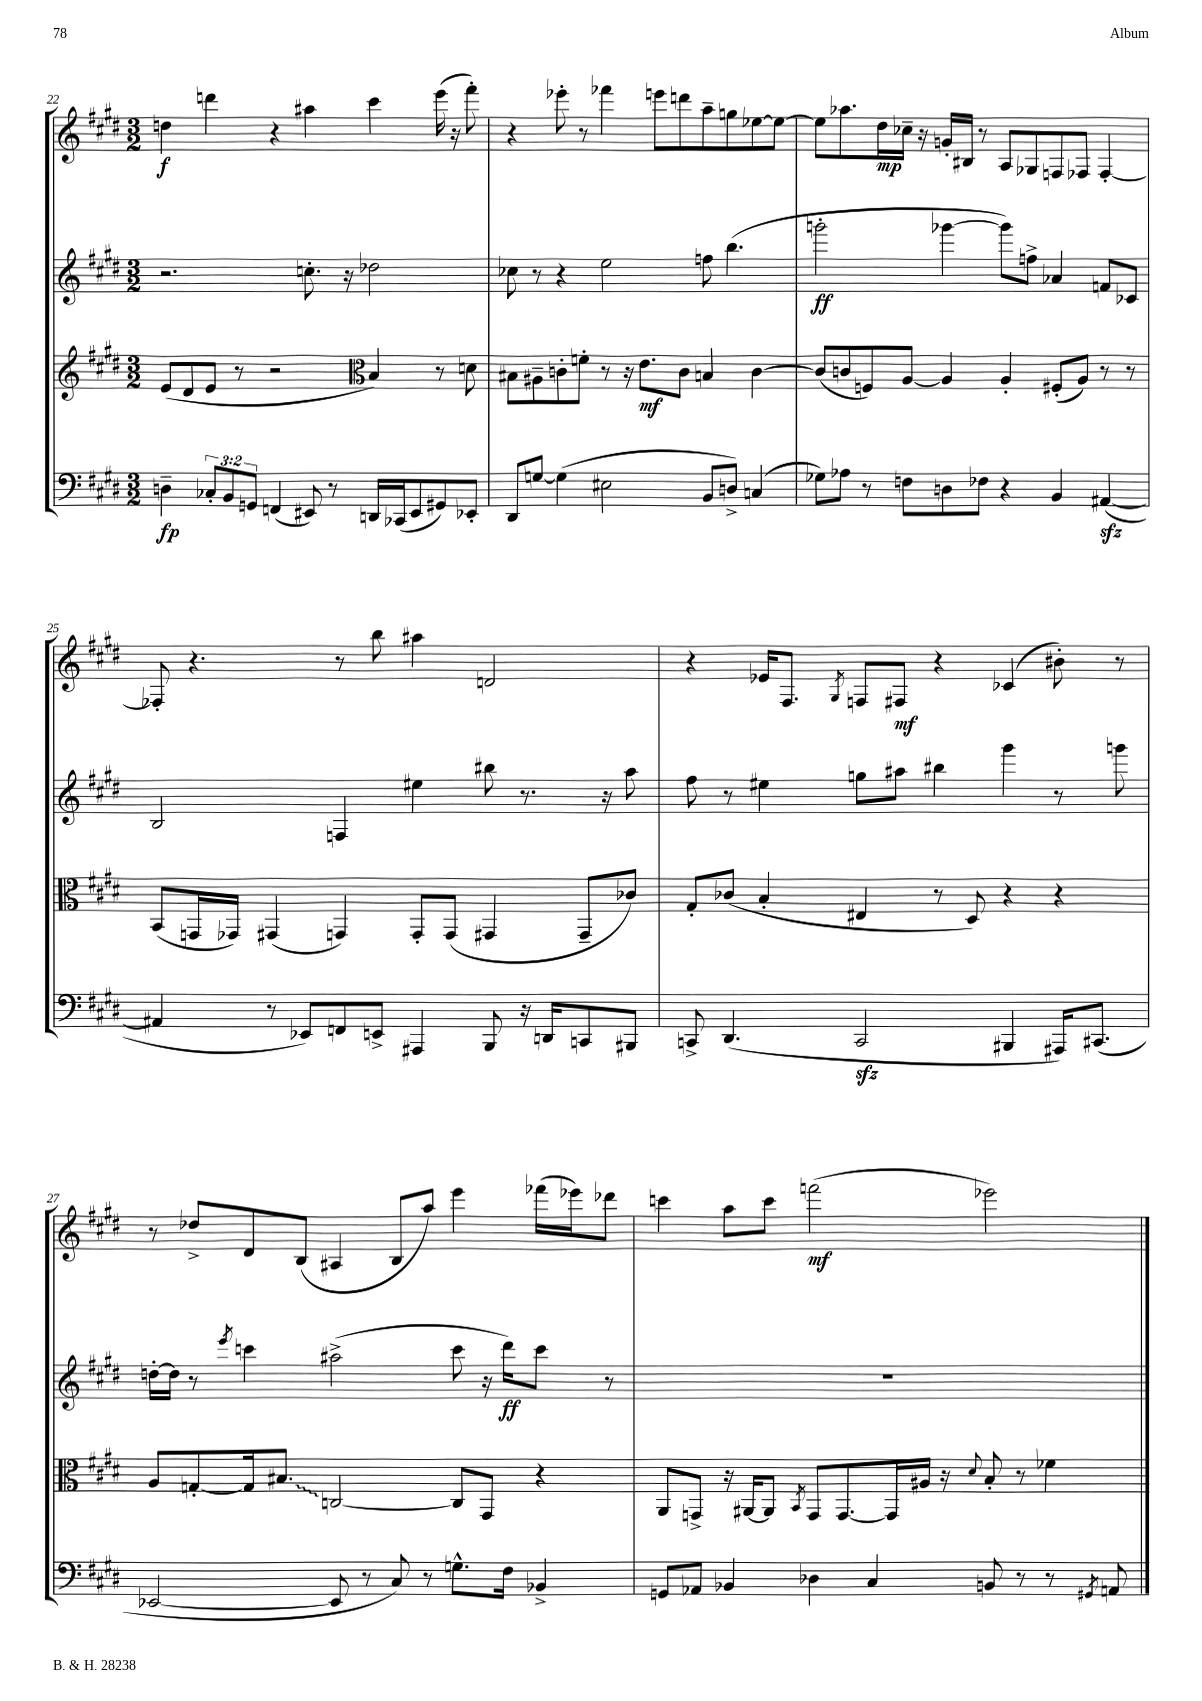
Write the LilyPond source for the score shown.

<<
\new StaffGroup <<
\new Staff = "s0" {
    \clef treble \key e \major \numericTimeSignature \time 3/2
    \autoBeamOff d''4\f d'''4 r4 ais''4 cis'''4 e'''16( r16 fis'''8-.) |
    r4 ees'''8-. r8 fes'''4 e'''8[ d'''8 a''8-- g''8 ees''8~ ees''8]~ |
    ees''8[ aes''8. dis''16\mp ces''16]-- r16 g'16[-. bis16] r8 a8[ ges8 f8 fes8] fes4~-. |
    fes8-. r4. r8 b''8 ais''4 d'2 |
    r4 ees'16[ fis8.] \acciaccatura { gis8 } f8[ fis8]\mf r4 ces'4( bis'8-.) r8 |
    r8 des''8[-> dis'8 b8]( ais4 b8[ a''8]) e'''4 fes'''16[( ees'''16) des'''8] |
    c'''4 a''8[ c'''8] f'''2\mf( ees'''2) \bar "|." |
}
\new Staff = "s1" {
    \clef treble \key e \major \numericTimeSignature \time 3/2
    \autoBeamOff r2. c''8.-. r16 des''2 |
    ces''8 r8 r4 e''2 f''8 b''4.( |
    g'''2-.\ff ges'''4~ ges'''8[) f''8]-> aes'4 f'8[ ces'8] |
    b2 f4 eis''4 bis''8 r8. r16 a''8 |
    fis''8 r8 eis''4 g''8[ ais''8] bis''4 gis'''4 r8 g'''8 |
    d''16[~-. d''16] r8 \acciaccatura { e'''8 } c'''4 ais''2->( c'''8 r16 dis'''16[\ff) c'''8] r8 |
    R1. \bar "|." |
}
\new Staff = "s2" {
    \clef treble \key e \major \numericTimeSignature \time 3/2
    \autoBeamOff e'8[( dis'8 e'8] r8 r2 \clef alto b4) r8 d'8 |
    bis8[ ais8-- c'8-. f'8]-. r8 r16 e'8.[\mf c'8] b4 c'4~ |
    c'8[( c'8 f8) a8]~ a4 a4-. fis8[-.( a8]) r8 r8 |
    b,8[( g,16 ges,16]) gis,4( g,4) g,8[-. g,8]( gis,4 gis,8[-- ces'8]) |
    gis8[-. ces'8]( b4-. eis4 r8 dis8) r4 r4 |
    a8[ g8~-. g16 \once \override Glissando.style = #'zigzag bis8.]\glissando c2~ c8[ gis,8] r4 |
    a,8[ g,8]-> r16 ais,16[~ ais,8] \acciaccatura { b,8 } g,8[ g,8.~ g,16 ais16] r16 \appoggiatura { dis'8 } b8-. r8 fes'4 \bar "|." |
}
\new Staff = "s3" {
    \clef bass \key e \major \numericTimeSignature \time 3/2 \override Staff.TupletNumber.text = #tuplet-number::calc-fraction-text
    \autoBeamOff d4--\fp \tuplet 3/2 { ces8[-. b,8 g,8] } f,4( eis,8) r8 d,16[ ces,16( eis,8 gis,8) ees,8]-. |
    dis,8[ g8]~ g4( eis2 b,8[ d8]->) c4( |
    ges8[) aes8] r8 f8[ d8 fes8] r4 b,4 ais,4~\sfz( |
    ais,4 r8 ees,8[) f,8 e,8]-> ais,,4 b,,8 r16 d,16[ c,8 bis,,8] |
    c,8-> dis,4.( c,2\sfz bis,,4 ais,,16[) cis,8.]( |
    ees,2~ ees,8 r8 cis8) r8 g8.[-^ fis16] bes,4-> |
    g,8[ aes,8] bes,4 des4 cis4 b,8 r8 r8 \acciaccatura { gis,8 } a,8 \bar "|." |
}
>>
>>
\layout { \context { \Score currentBarNumber = #22 } }
